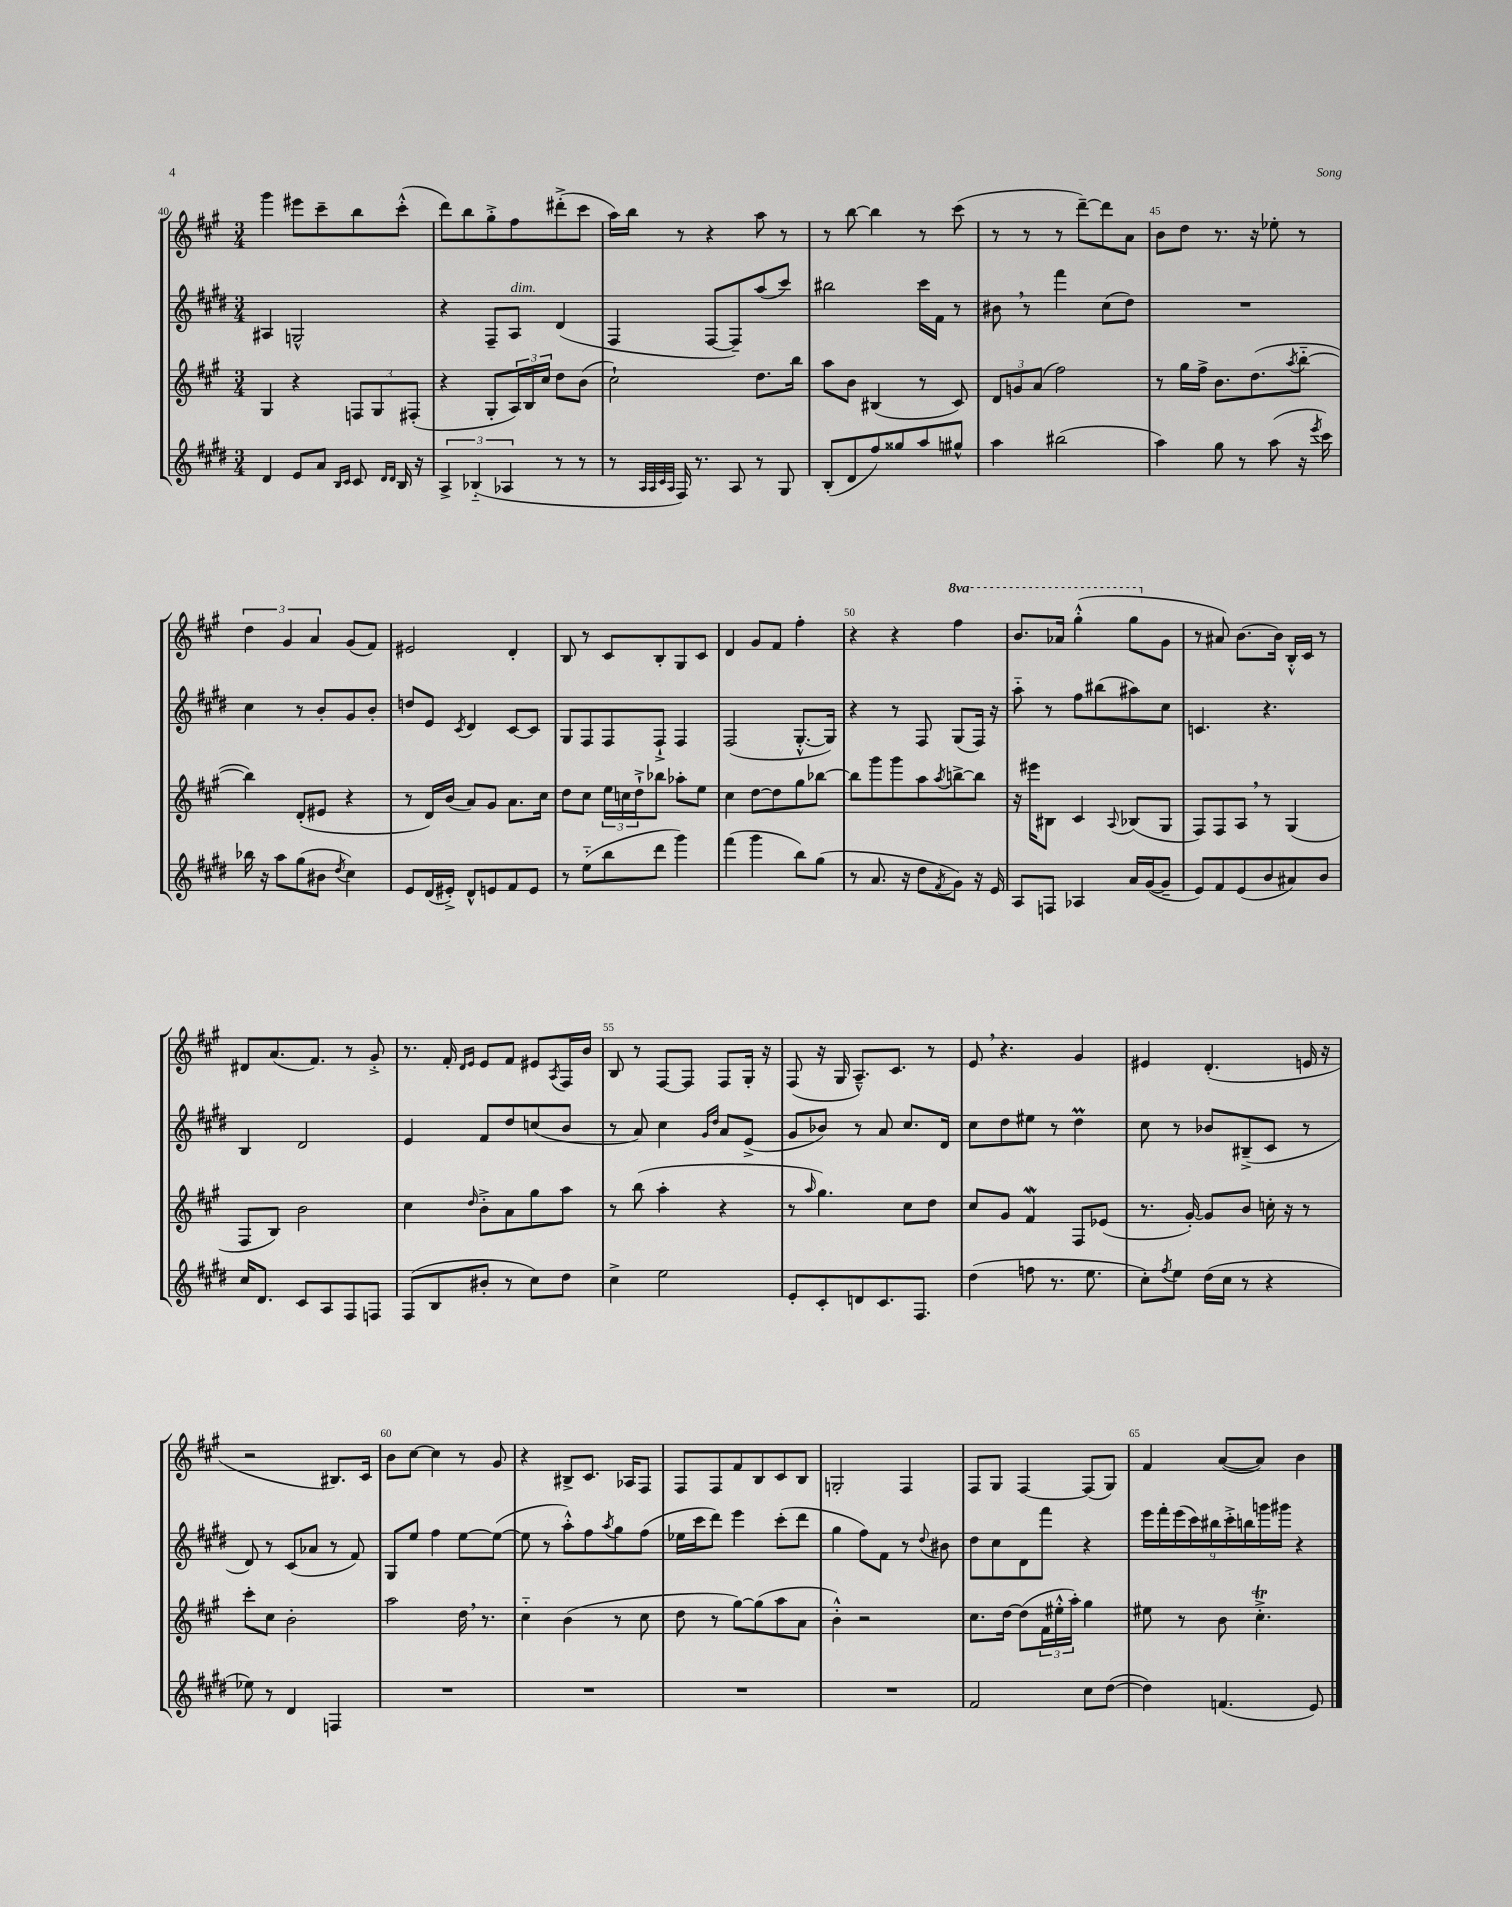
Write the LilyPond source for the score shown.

<<
\new StaffGroup <<
\new Staff = "s0" {
    \clef treble \key a \major \numericTimeSignature \time 3/4 \set Staff.ottavationMarkups = #ottavation-simple-ordinals
    gis'''4 eis'''8 cis'''8-- b''8 cis'''8-.-^( |
    d'''8) b''8 gis''8-.-> fis''8 dis'''8-.->( cis'''8 |
    a''16) b''16 r8 r4 a''8 r8 |
    r8 b''8~ b''4 r8 cis'''8( |
    r8 r8 r8 d'''8~--) d'''8 a'8 |
    b'8 d''8 r8. r16 ees''8-. r8 |
    \tuplet 3/2 { d''4 gis'4 a'4 } gis'8( fis'8) |
    eis'2 d'4-. |
    b8 r8 cis'8 b8-. gis8 cis'8 |
    d'4 gis'8 fis'8 fis''4-. |
    r4 r4 \ottava #1 fis'''4 |
    b''8. aes''16 gis'''4-.-^( gis'''8 \ottava #0 gis'8 |
    r8 ais'8) b'8.~ b'16 b16-.-^ cis'16 r8 |
    dis'8 a'8.( fis'8.) r8 gis'8-.-> |
    r8. fis'16-. \grace { d'16 e'16 } e'8 fis'8 eis'8 \acciaccatura { a8 } fis16 b'16 |
    b8 r8 fis8~ fis8 fis8 gis16-. r16 |
    fis8( r16 gis16 a8.---^) cis'8. r8 |
    e'8 \breathe r4. gis'4 |
    eis'4 d'4.-.( e'16 r16 |
    r2 bis8.) cis'16 |
    b'8 cis''8~ cis''4 r8 gis'8 |
    r4 bis8-> cis'8. aes16 fis8 |
    fis8 fis8 fis'8 b8 cis'8 b8 |
    g2-. fis4 |
    fis8 gis8 fis4~ fis8( gis8) |
    fis'4 a'8~( a'8) b'4 \bar "|." |
}
\new Staff = "s1" {
    \clef treble \key e \major \numericTimeSignature \time 3/4
    ais4 g2-^ |
    r4 fis8-- a8^\markup { \italic "dim." } dis'4( |
    fis4 fis8~ fis8--) a''8( cis'''8) |
    bis''2 cis'''16 fis'16 r8 |
    bis'8 \breathe r8 fis'''4 cis''8( dis''8) |
    R2. |
    cis''4 r8 b'8-. gis'8 b'8-. |
    d''8 e'8 \acciaccatura { cis'8 } dis'4 cis'8~ cis'8 |
    gis8 fis8 fis8 fis8-!-> fis4 |
    fis2( gis8.~-.-^ gis16) |
    r4 r8 fis8 gis8( fis16) r16 |
    a''8-_ r8 fis''8 bis''8( ais''8) cis''8 |
    c'4. r4. |
    b4 dis'2 |
    e'4 fis'8 dis''8 c''8( b'8 |
    r8 a'8) cis''4 \grace { gis'16 dis''16 } a'8 e'8->( |
    gis'8 bes'8) r8 a'8 cis''8. dis'16 |
    cis''8 dis''8 eis''8 r8 dis''4\prall |
    cis''8 r8 bes'8 bis8--->( cis'8 r8 |
    dis'8) r8 cis'8( aes'8 r8 fis'8) |
    gis8 e''8 fis''4 e''8~ e''8~( |
    e''8 r8 a''8-.-^) fis''8 \acciaccatura { a''8 } gis''8 fis''8( |
    ees''16 cis'''16 dis'''8) e'''4 cis'''8-.( dis'''8 |
    gis''4 fis''8) fis'8 r8 \appoggiatura { dis''8 } bis'8 |
    dis''8 cis''8 dis'8 fis'''8 r4 |
    \tuplet 9/8 { e'''16 fis'''16-. e'''16( cis'''16) bis''16 cis'''16-.-> b''16 g'''16 gis'''16 } r4 \bar "|." |
}
\new Staff = "s2" {
    \clef treble \key a \major \numericTimeSignature \time 3/4
    gis4 r4 \tuplet 3/2 { f8 gis8 fis8-.( } |
    r4 gis8-. \tuplet 3/2 { a16) b16 cis''16 } d''8 b'8( |
    cis''2-!) d''8. b''16 |
    a''8 b'8 bis4( r8 cis'8) |
    \tuplet 3/2 { d'8 g'8 a'8( } fis''2) |
    r8 gis''16 fis''16-> b'8. d''8.( \acciaccatura { a''8 } b''8~-_ |
    b''4) d'8-.( eis'8 r4 |
    r8 d'16) b'16( a'8) gis'8 a'8. cis''16 |
    d''8 cis''8 \tuplet 3/2 { e''16 c''16 d''16-!-> } bes''8 aes''8-. e''8 |
    cis''4 d''8~ d''8 gis''8 bes''8~ |
    bes''8 gis'''8 gis'''8 a''8 \acciaccatura { a''8 } b''8~-> b''8 |
    r16 eis'''16 bis8 cis'4 \appoggiatura { a8 } bes8( gis8 |
    fis8) fis8 a8 \breathe r8 gis4( |
    fis8 b8) b'2 |
    cis''4 \grace { d''16 } b'8-.-> a'8 gis''8 a''8 |
    r8 b''8( a''4-. r4 |
    r8 \grace { a''16 } gis''4.) cis''8 d''8 |
    cis''8 gis'8 fis'4\mordent fis8 ees'8( |
    r8. gis'16~-.) gis'8 b'8 c''16-. r16 r8 |
    cis'''8-. cis''8 b'2-. |
    a''2 d''16 \breathe r8. |
    cis''4-_ b'4( r8 cis''8 |
    d''8 r8 gis''8~) gis''8( a''8 a'8 |
    b'4-.-^) r2 |
    cis''8. d''16~ d''8( \tuplet 3/2 { fis'16 eis''16-.-^ a''16-.) } gis''4 |
    eis''8 r8 b'8 cis''4.-.->\trill \bar "|." |
}
\new Staff = "s3" {
    \clef treble \key e \major \numericTimeSignature \time 3/4
    dis'4 e'8 a'8 \grace { b16 cis'16 } cis'8 \grace { dis'16 dis'16 } b16 r16 |
    \tuplet 3/2 { a4-> bes4-_( aes4 } r8 r8 |
    r8 \grace { a32 a32 cis'32 a32 } fis16) r8. a8 r8 gis8 |
    b8-.( dis'8 fis''8) gisis''8 a''8 gis''8-^ |
    a''4 bis''2( |
    a''4) gis''8 r8 a''8( r16 \acciaccatura { e'''8 } cis'''16) |
    bes''16 r16 a''8 gis''8( bis'8 \acciaccatura { dis''8 } cis''4) |
    e'8 dis'16( eis'16-.->) dis'8-^ e'8 fis'8 e'8 |
    r8 e''8-_( b''8 dis'''8 gis'''4) |
    fis'''4( gis'''4 b''8) gis''8( |
    r8 a'8. r16 dis''8 \acciaccatura { fis'8 } gis'8) r16 e'16 |
    a8 f8 aes4 a'16 gis'16~( gis'8-- |
    e'8) fis'8 e'8( b'8 ais'8) b'8 |
    cis''16 dis'8. cis'8 a8 fis8 f8 |
    fis8( b8 bis'8-. r8 cis''8) dis''8 |
    cis''4-> e''2 |
    e'8-. cis'8-. d'8 cis'8. fis8. |
    dis''4( f''8 r8. e''8. |
    cis''8-.) \acciaccatura { fis''8 } e''8 dis''16( cis''16 r8 r4 |
    ees''8) r8 dis'4 f4 |
    R2. |
    R2. |
    R2. |
    R2. |
    fis'2 cis''8 dis''8~( |
    dis''4) f'4.( e'8) \bar "|." |
}
>>
>>
\layout { \context { \Score currentBarNumber = #40 \override BarNumber.break-visibility = ##(#f #t #t) barNumberVisibility = #(every-nth-bar-number-visible 5) } }
